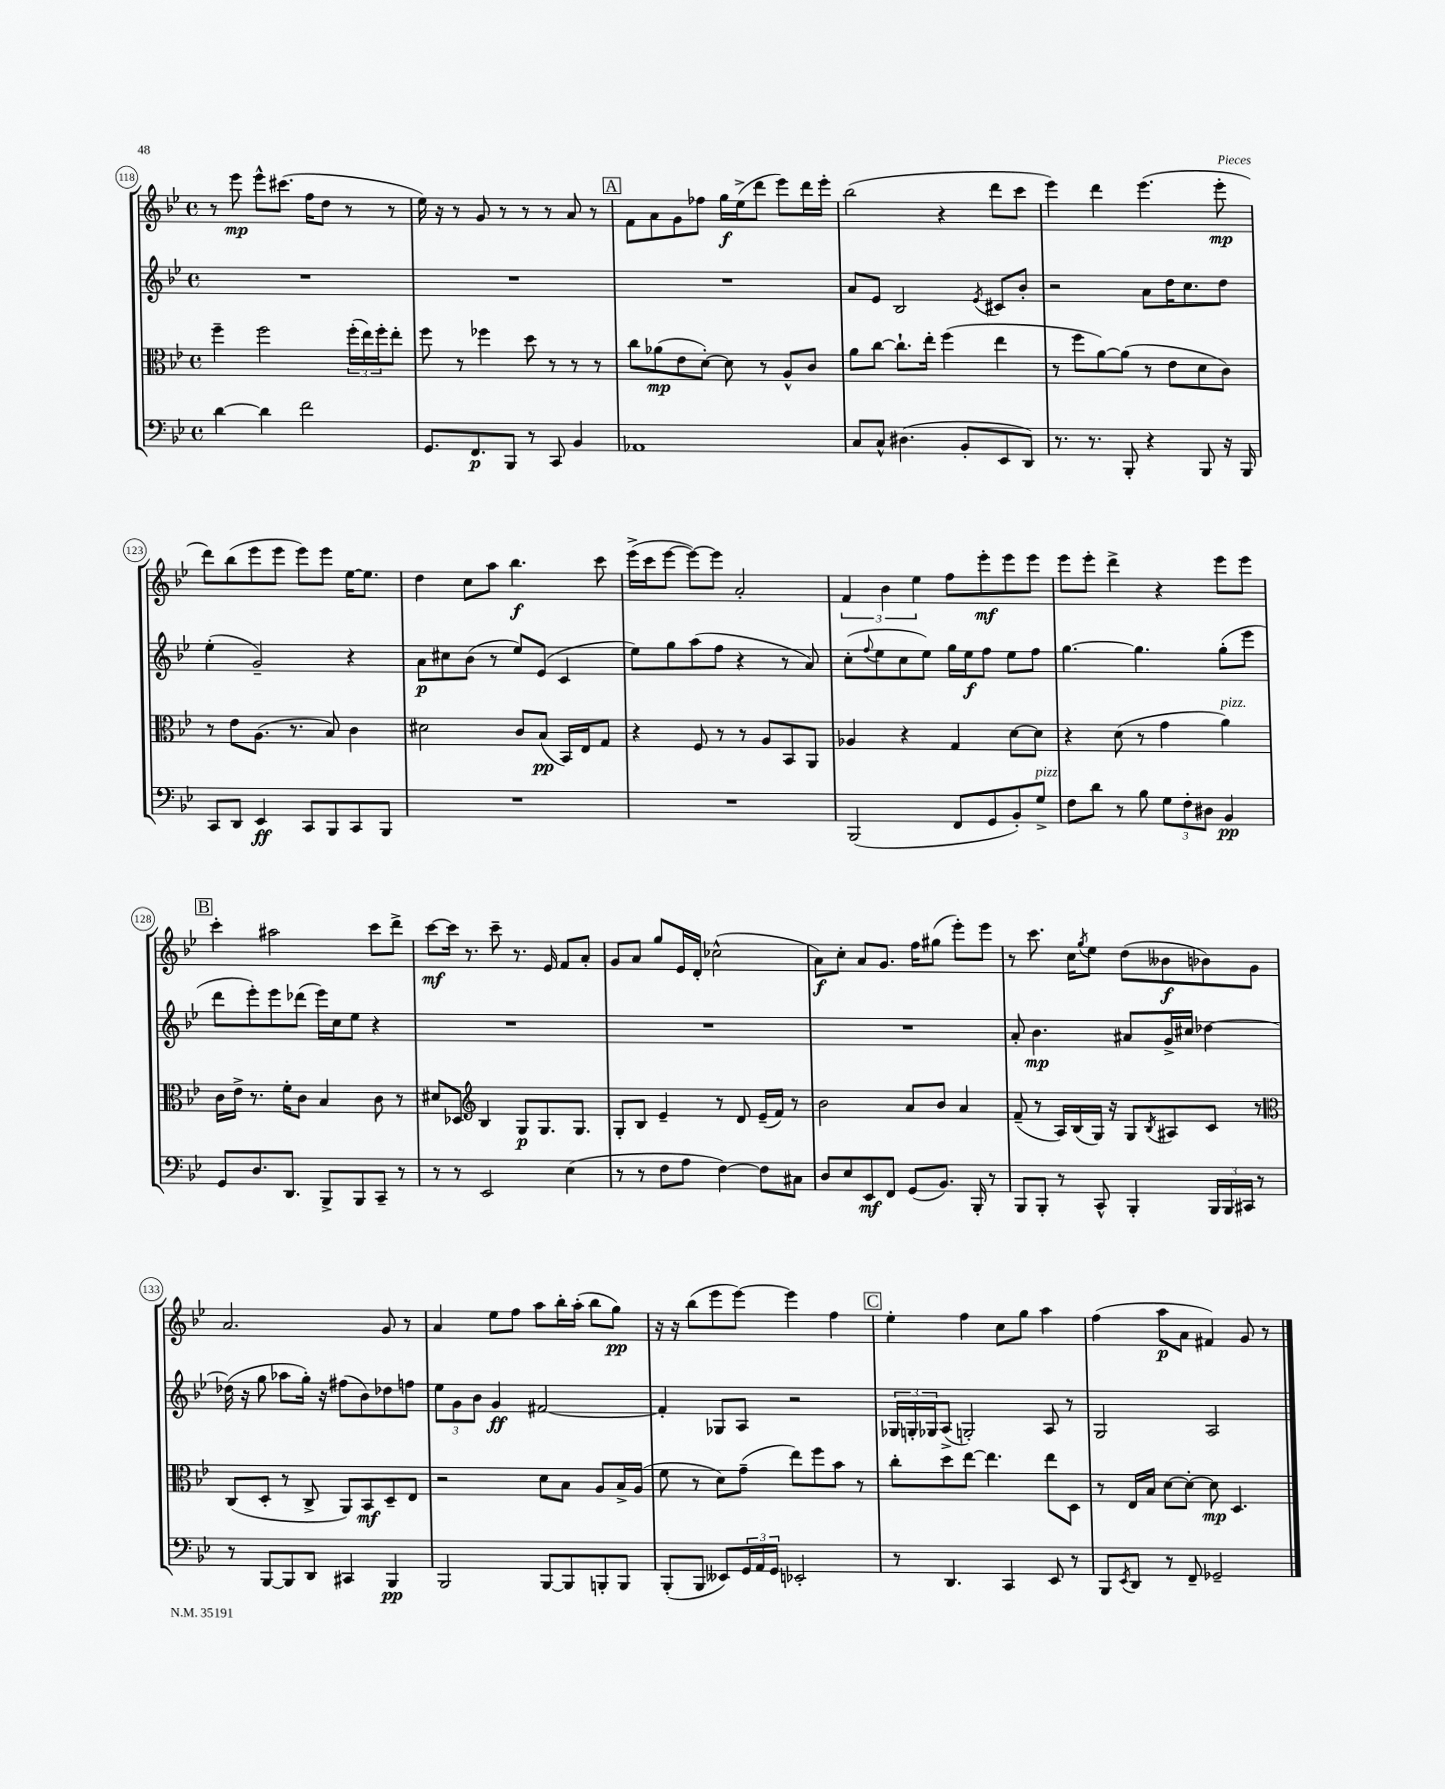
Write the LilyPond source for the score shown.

<<
\new StaffGroup <<
\new Staff = "s0" {
    \clef treble \key bes \major \defaultTimeSignature \time 4/4
    r8 ees'''8\mp ees'''8-^ cis'''8.( f''16 d''8 r8 r8 |
    ees''16) r16 r8 g'8 r8 r8 r8 a'8 r8 |
    \mark \markup { \box "A" } f'8 a'8 g'8 fes''8 g''16\f ees''16->( d'''8 ees'''8) d'''16 ees'''16-. |
    bes''2( r4 d'''8 c'''8 |
    ees'''4) d'''4 ees'''4.( ees'''8-.\mp |
    d'''8) bes''8( ees'''8 ees'''8 ees'''8) ees'''8 ees''16~ ees''8. |
    d''4 c''8 a''8 bes''4.\f c'''8 |
    ees'''16->( c'''16 ees'''8~ ees'''8~) ees'''8 a'2-. |
    \tuplet 3/2 { f'4 bes'4 ees''4 } f''8 ees'''8-.\mf ees'''8 ees'''8 |
    ees'''8 ees'''8-. d'''4-> r4 ees'''8 ees'''8 |
    \mark \markup { \box "B" } c'''4-. ais''2 c'''8 d'''8-> |
    c'''8~\mf c'''16 r8. c'''8-- r8. ees'16 f'8 a'8-. |
    g'8 a'8 g''8 ees'16 d'16-. ces''2-^( |
    a'8\f) c''8-. a'8 g'8. f''16 gis''8( ees'''8-.) ees'''8 |
    r8 c'''8. c''16 \acciaccatura { g''8 } ees''8 d''8( beses'8\f bes'8) g'8 |
    a'2. g'8 r8 |
    a'4 ees''8 f''8 a''8 bes''16-. a''16-.( bes''8 g''8\pp) |
    r16 r16 bes''8( ees'''8 ees'''8~) ees'''4 f''4 |
    \mark \markup { \box "C" } ees''4-. f''4 c''8 g''8 a''4 |
    f''4( a''8\p a'8 fis'4) g'8 r8 \bar "|." |
}
\new Staff = "s1" {
    \clef treble \key bes \major \defaultTimeSignature \time 4/4
    R1 |
    R1 |
    \mark \markup { \box "A" } R1 |
    a'8 ees'8 bes2 \acciaccatura { ees'8 } cis'8 bes'8-. |
    r2 a'8 d''16 c''8. d''8 |
    ees''4-.( g'2--) r4 |
    a'8\p cis''8 bes'8( r8 ees''8) ees'8( c'4 |
    ees''8) g''8 a''8( f''8 r4 r8 a'8) |
    c''8-.( \appoggiatura { f''8 } ees''8 c''8 ees''8) g''16 ees''16\f f''8 ees''8 f''8 |
    g''4.~ g''4. g''8-.( ees'''8 |
    \mark \markup { \box "B" } d'''8 ees'''8-.) ees'''8 des'''8( ees'''16) c''16 ees''8 r4 |
    R1 |
    R1 |
    R1 |
    a'8-. bes'4.\mp ais'8 g'16-> cis''16 des''4~ |
    des''16( r16 g''8 aes''8 g''16-.) r16 fis''8( bes'8) des''8 f''8 |
    \tuplet 3/2 { ees''8 g'8 bes'8 } g'4\ff fis'2~ |
    fis'4-. ges8 a8 r2 |
    \mark \markup { \box "C" } \tuplet 3/2 { ges16 g16-. ges16 } a8->( g2-.) a8 r8 |
    g2 a2 \bar "|." |
}
\new Staff = "s2" {
    \clef alto \key bes \major \defaultTimeSignature \time 4/4
    f''4-- f''2 \tuplet 3/2 { f''16-.( ees''16) f''16-. } ees''8-. |
    f''8 r8 fes''4 d''8 r8 r8 r8 |
    \mark \markup { \box "A" } c''8 aes'8\mp( ees'8 d'8~-.) d'8 r8 a8-^ c'8 |
    a'8 c''8~ c''8.-! ees''16-. f''4( ees''4 |
    r8 f''8 a'8~) a'8( r8 ees'8 d'8 c'8) |
    r8 ees'8 a8.( r8. bes8) c'4 |
    dis'2 c'8 bes8\pp( bes,16) ees16 g8 |
    r4 f8 r8 r8 a8 bes,8 a,8 |
    aes4 r4 g4 d'8~ d'8 |
    r4 d'8( r8 g'4 a'4^\markup { \italic "pizz." }) |
    \mark \markup { \box "B" } c'16 ees'16-> r8. f'16-. c'8 bes4 c'8 r8 |
    dis'8 des8 \clef treble bes4 g8\p g8. g8. |
    g8-. bes8 ees'4-- r8 d'8 ees'16--( f'16) r8 |
    bes'2 a'8 bes'8 a'4 |
    f'8--( r8 a16) bes16( g16) r16 g8 \acciaccatura { bes8 } ais8 c'8 r8 |
    \clef alto c8( d8-. r8 c8-> a,8) bes,8\mf d8-- ees8 |
    r2 d'8 bes8 a8 bes16-> a16( |
    f'8 r8 d'8) g'8--( ees''8) f''8 bes'8 r8 |
    \mark \markup { \box "C" } c''8-. d''8 ees''8~ ees''4. ees''8 d8 |
    r8 ees16 bes16 d'8~ d'8~-. d'8\mp d4. \bar "|." |
}
\new Staff = "s3" {
    \clef bass \key bes \major \defaultTimeSignature \time 4/4
    d'4~ d'4 f'2 |
    g,8. f,8.\p bes,,8 r8 c,8 bes,4 |
    \mark \markup { \box "A" } aes,1 |
    c8 c8-^ dis4.( bes,8-. ees,8 d,8) |
    r8. r8. bes,,8-. r4 bes,,8 r16 bes,,16 |
    c,8 d,8 ees,4\ff c,8 bes,,8 c,8 bes,,8 |
    R1 |
    R1 |
    bes,,2( f,8 g,8 bes,8-.) g8->^\markup { \italic "pizz." } |
    f8 d'8 r8 bes8 \tuplet 3/2 { g8 f8-. dis8 } bes,4\pp |
    \mark \markup { \box "B" } g,8 d8. d,8. bes,,8-> bes,,8 c,8-- r8 |
    r8 r8 ees,2 ees4( |
    r8 r8 f8 a8 f4~) f8 cis8 |
    d8 ees8 ees,8\mf f,8 g,8( bes,8.) bes,,16-. r8 |
    bes,,8 bes,,8-. r8 c,8-^ bes,,4-. \tuplet 3/2 { bes,,16 bes,,16 cis,16 } r8 |
    r8 bes,,8~ bes,,8 d,8 cis,4 bes,,4\pp |
    bes,,2 bes,,8~ bes,,8 b,,8-. b,,8 |
    bes,,8-.( bes,,8 eeses,8) \tuplet 3/2 { g,16 a,16 g,16 } ees,2-. |
    \mark \markup { \box "C" } r8 d,4. c,4 ees,8 r8 |
    bes,,8 \acciaccatura { ees,8 } d,8 r8 f,8-- ges,2-- \bar "|." |
}
>>
>>
\layout { \context { \Score currentBarNumber = #118 \override BarNumber.stencil = #(make-stencil-circler 0.1 0.3 ly:text-interface::print) } }
